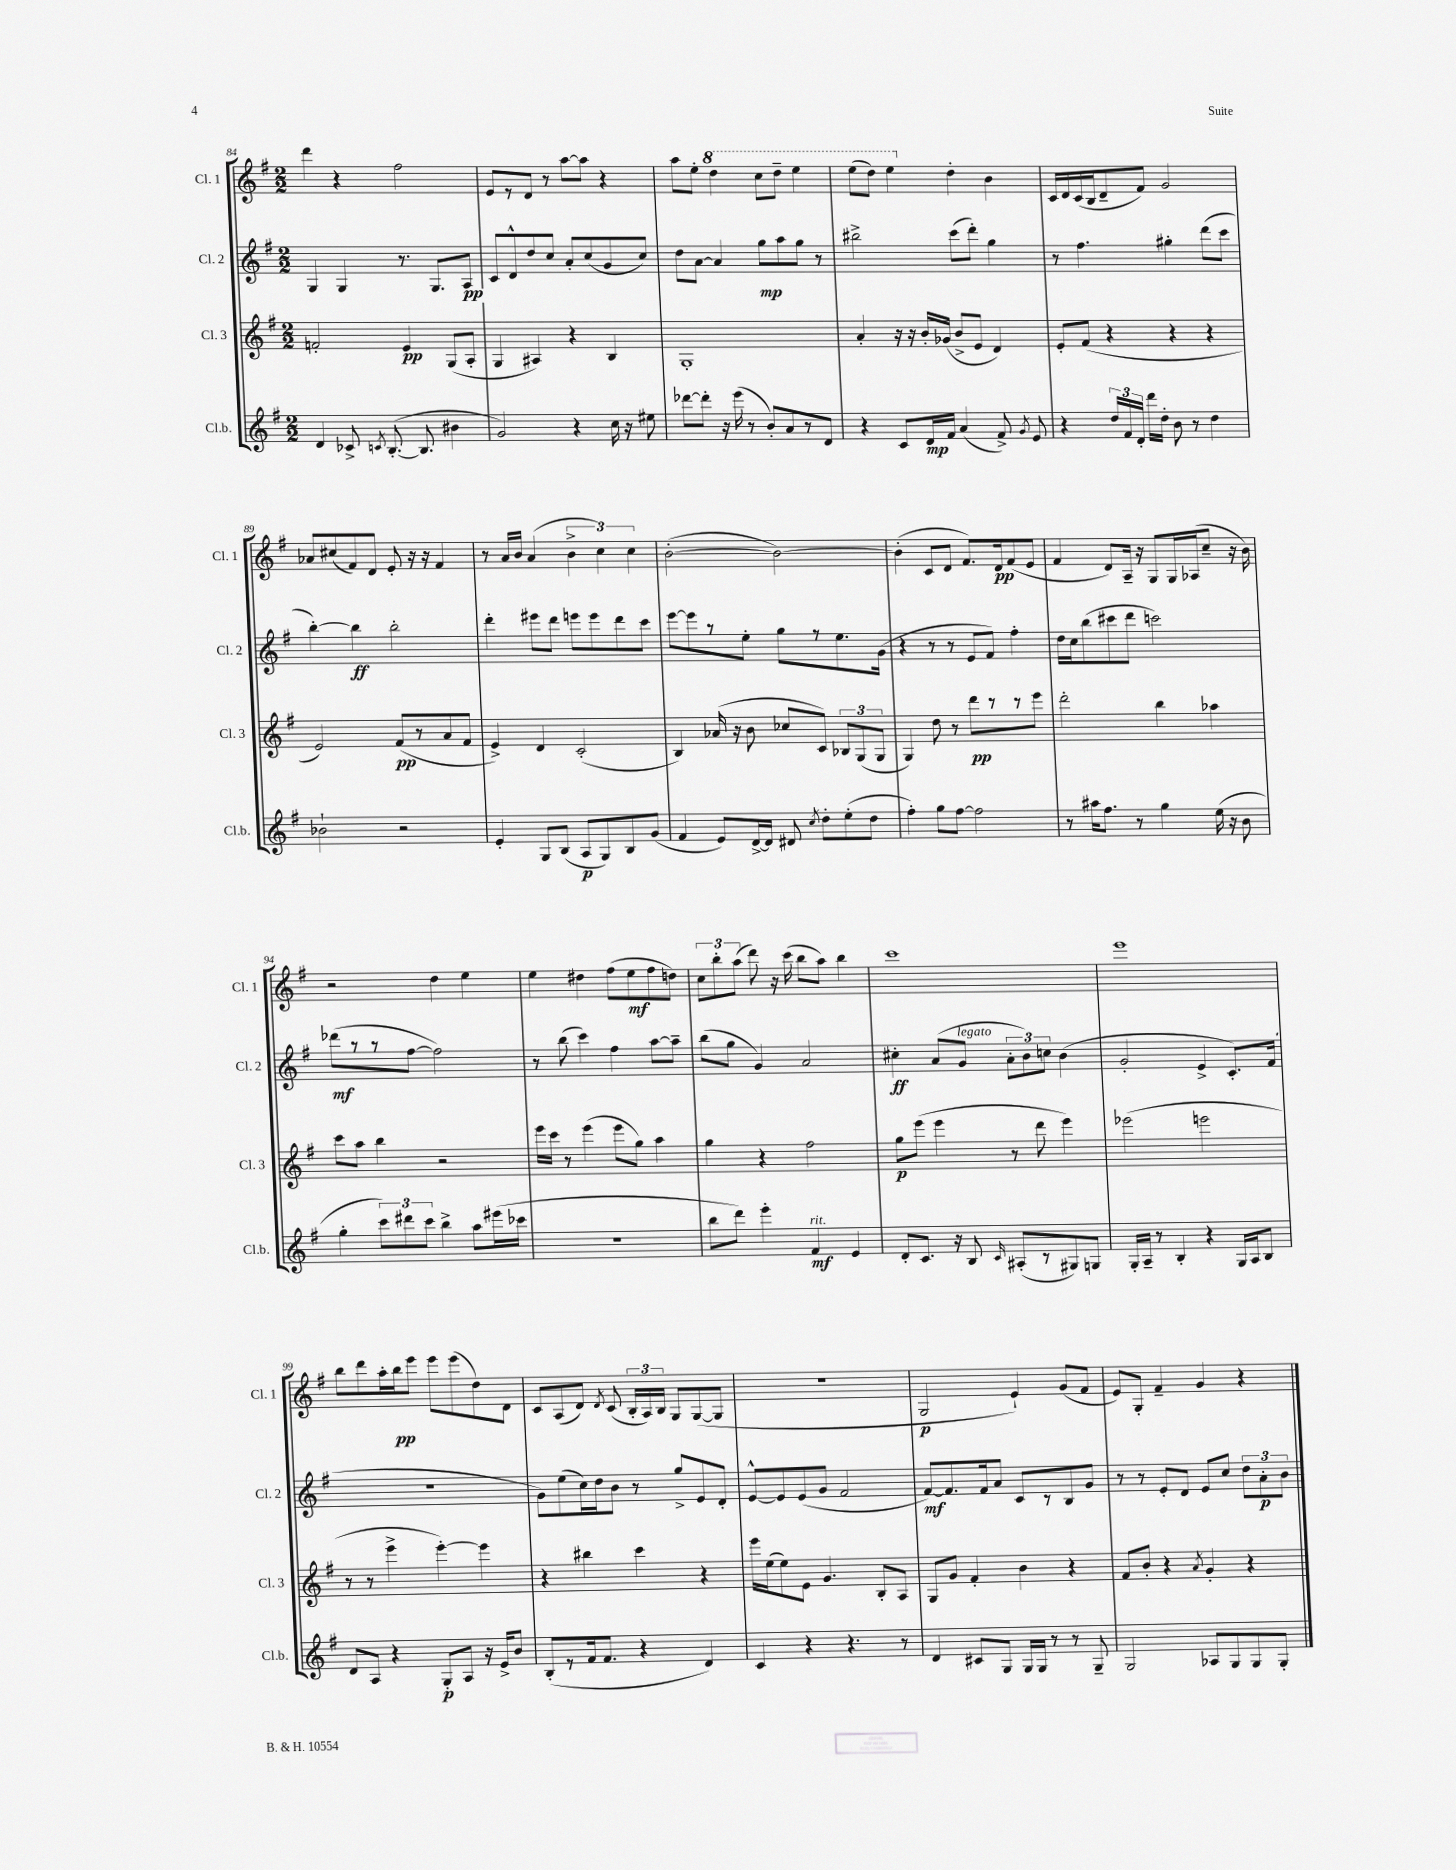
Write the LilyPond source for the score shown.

<<
\new StaffGroup <<
\new Staff = "s0" \with { instrumentName = "Cl. 1" shortInstrumentName = "Cl. 1" } {
    \clef treble \key g \major \numericTimeSignature \time 2/2
    \autoBeamOff d'''4 r4 fis''2 |
    e'8[ r8 d'8] r8 a''8[~ a''8] r4 |
    a''8[ e''8]-. \ottava #1 d'''4 c'''8[ d'''8]-- e'''4 |
    e'''8[( d'''8]) e'''4 \ottava #0 d''4-. b'4 |
    c'16[ d'16 c'16( b16 d'8-- fis'8]) g'2 |
    aes'8[ cis''8( fis'8) d'8] e'8-. r16 r16 fis'4 |
    r8 a'16[ b'16] a'4( \tuplet 3/2 { b'4-> c''4) c''4 } |
    b'2~-.( b'2~) |
    b'4-.( c'8[ d'8] fis'8.[) d'16\pp fis'8( e'8] |
    fis'4 d'8[) a16]-- r16 g8[ g16 aes16( c''8]-- r16 b'16) |
    r2 d''4 e''4 |
    e''4 dis''4 fis''8[( e''8\mf fis''8 d''8]) |
    \tuplet 3/2 { c''8[ b''8-. a''8]( } d'''8) r16 c'''16( b''8[ a''8]) b''4 |
    c'''1 |
    e'''1 |
    b''8[ d'''8 a''16-. b''16\pp e'''8] e'''8[ e'''8( d''8) d'8] |
    c'8[ a8( d'8]) \acciaccatura { d'8 } c'8( \tuplet 3/2 { b16[-. a16) b16] } g8[ g8~( g8] |
    R1 |
    g2\p e'4-!) g'8[( fis'8] |
    e'8[) g8]-. fis'4-- g'4 r4 \bar "|." |
}
\new Staff = "s1" \with { instrumentName = "Cl. 2" shortInstrumentName = "Cl. 2" } {
    \clef treble \key g \major \numericTimeSignature \time 2/2
    \autoBeamOff g4 g4 r8. g8.[ a8]\pp |
    c'8[ d'8-^ d''8 c''8] a'8[-. c''8( g'8 c''8]) |
    d''8[ a'8]~ a'4 g''8[\mp a''8 g''8] r8 |
    bis''2-> c'''8[( d'''8]-.) g''4 |
    r8 fis''4. gis''4-. d'''8[( c'''8] |
    b''4~-.) b''4\ff b''2-. |
    d'''4-. eis'''8[ d'''8] e'''8[ e'''8 d'''8 c'''8] |
    e'''8[~ e'''8 r8 e''8]-. g''8[ r8 e''8. g'16]( |
    r4 r8 r8 e'8[ fis'8]) fis''4-. |
    d''16[ c''16 b''8( cis'''8 d'''8] c'''2) |
    des'''8[\mf( r8 r8 fis''8]~ fis''2) |
    r8 b''8( c'''4) fis''4 a''8[~ a''8]-- |
    b''8[( g''8] g'4) a'2 |
    cis''4-.\ff a'8[( g'8]^\markup { \italic "legato" } \tuplet 3/2 { a'8[-. b'8) c''8] } b'4( |
    g'2-. e'4-> c'8.[-.) fis'16]( |
    R1 |
    g'8[) e''8( c''16) d''16 b'8] r8 g''8[-> e'8 d'8]-. |
    e'8[~-^ e'8 e'8( g'8] fis'2 |
    fis'8[~\mf) fis'8. fis'16 a'8] c'8[ r8 b8 g'8] |
    r8 r8 e'8[-. d'8] e'8[ c''8] \tuplet 3/2 { d''8[ a'8-.\p b'8] } \bar "|." |
}
\new Staff = "s2" \with { instrumentName = "Cl. 3" shortInstrumentName = "Cl. 3" } {
    \clef treble \key g \major \numericTimeSignature \time 2/2
    \autoBeamOff f'2-. e'4\pp g8[( a8]-. |
    g4 ais4) r4 b4 |
    g1-. |
    a'4-. r16 r16 b'16[-. ges'16]( b'8[-> e'8] d'4) |
    e'8[-. fis'8]( r4 r4 r4 |
    e'2) fis'8[\pp( r8 a'8 fis'8] |
    e'4->) d'4 c'2-.( |
    b4) aes'16( r16 b'8 ces''8[ c'8]) \tuplet 3/2 { bes8[ g8( g8] } |
    g4) d''8 r8 d'''8[\pp r8 r8 e'''8] |
    d'''2-. b''4 aes''4 |
    c'''8[ a''8] b''4 r2 |
    e'''16[ c'''16] r8 e'''4( e'''8[ g''8]) a''4 |
    g''4 r4 fis''2 |
    g''8[\p e'''8]( e'''4 r8 d'''8 e'''4) |
    ees'''2( e'''2 |
    r8 r8 e'''4-> e'''4~-.) e'''4 |
    r4 bis''4 c'''4 r4 |
    e'''16[ e''16( e''8) e'8] g'4. b8[-. a8] |
    g8[ g'8] fis'4-. b'4 r4 |
    fis'8[ b'8]-. r4 \acciaccatura { a'8 } g'4-. r4 \bar "|." |
}
\new Staff = "s3" \with { instrumentName = "Cl.b." shortInstrumentName = "Cl.b." } {
    \clef treble \key g \major \numericTimeSignature \time 2/2
    \autoBeamOff d'4 ces'8-> \acciaccatura { c'8 } b8.~-.( b8. bis'4 |
    g'2) r4 c''16 r16 eis''8 |
    des'''8[~ des'''8]-. r16 e'''16( r8 b'8[-.) a'8 r8 d'8] |
    r4 c'8[ d'16\mp fis'16] a'4( fis'8->) \acciaccatura { g'8 } e'8 |
    r4 \tuplet 3/2 { d''16[ fis'16 d'16]-. } d'''16[ d''16]-. b'8 r8 d''4 |
    bes'2-! r2 |
    e'4-. g8[ b8]( a8[\p g8) b8 g'8]( |
    fis'4 e'8[) d'16~-> d'16] dis'8 \acciaccatura { c''8 } d''8[-. e''8-.( d''8] |
    fis''4-.) g''8[ fis''8]~ fis''2 |
    r8 ais''16[ fis''8.] r8 g''4 e''16( r16 b'8 |
    g''4-. \tuplet 3/2 { c'''8[) dis'''8 c'''8] } b''4-> a''8[ eis'''16( ces'''16] |
    R1 |
    b''8[ d'''8]) e'''4-. fis'4\mf^\markup { \italic "rit." } e'4 |
    d'8[-. c'8.] r16 b8 \grace { c'16 } ais8[-.( r8 gis8) g8] |
    g16[-. a16]-- r8 b4-. r4 g16[ a16 b8] |
    d'8[ a8] r4 g8[-.\p a8] r16 e'16[-> b'8] |
    b8[-.( r8 fis'16 fis'8.] r4 d'4) |
    c'4 r4 r4. r8 |
    d'4 cis'8[ g8] g16[ g16] r8 r8 g8-- |
    g2 aes8[ g8 g8 g8]-. \bar "|." |
}
>>
>>
\layout { \context { \Score currentBarNumber = #84 } }
